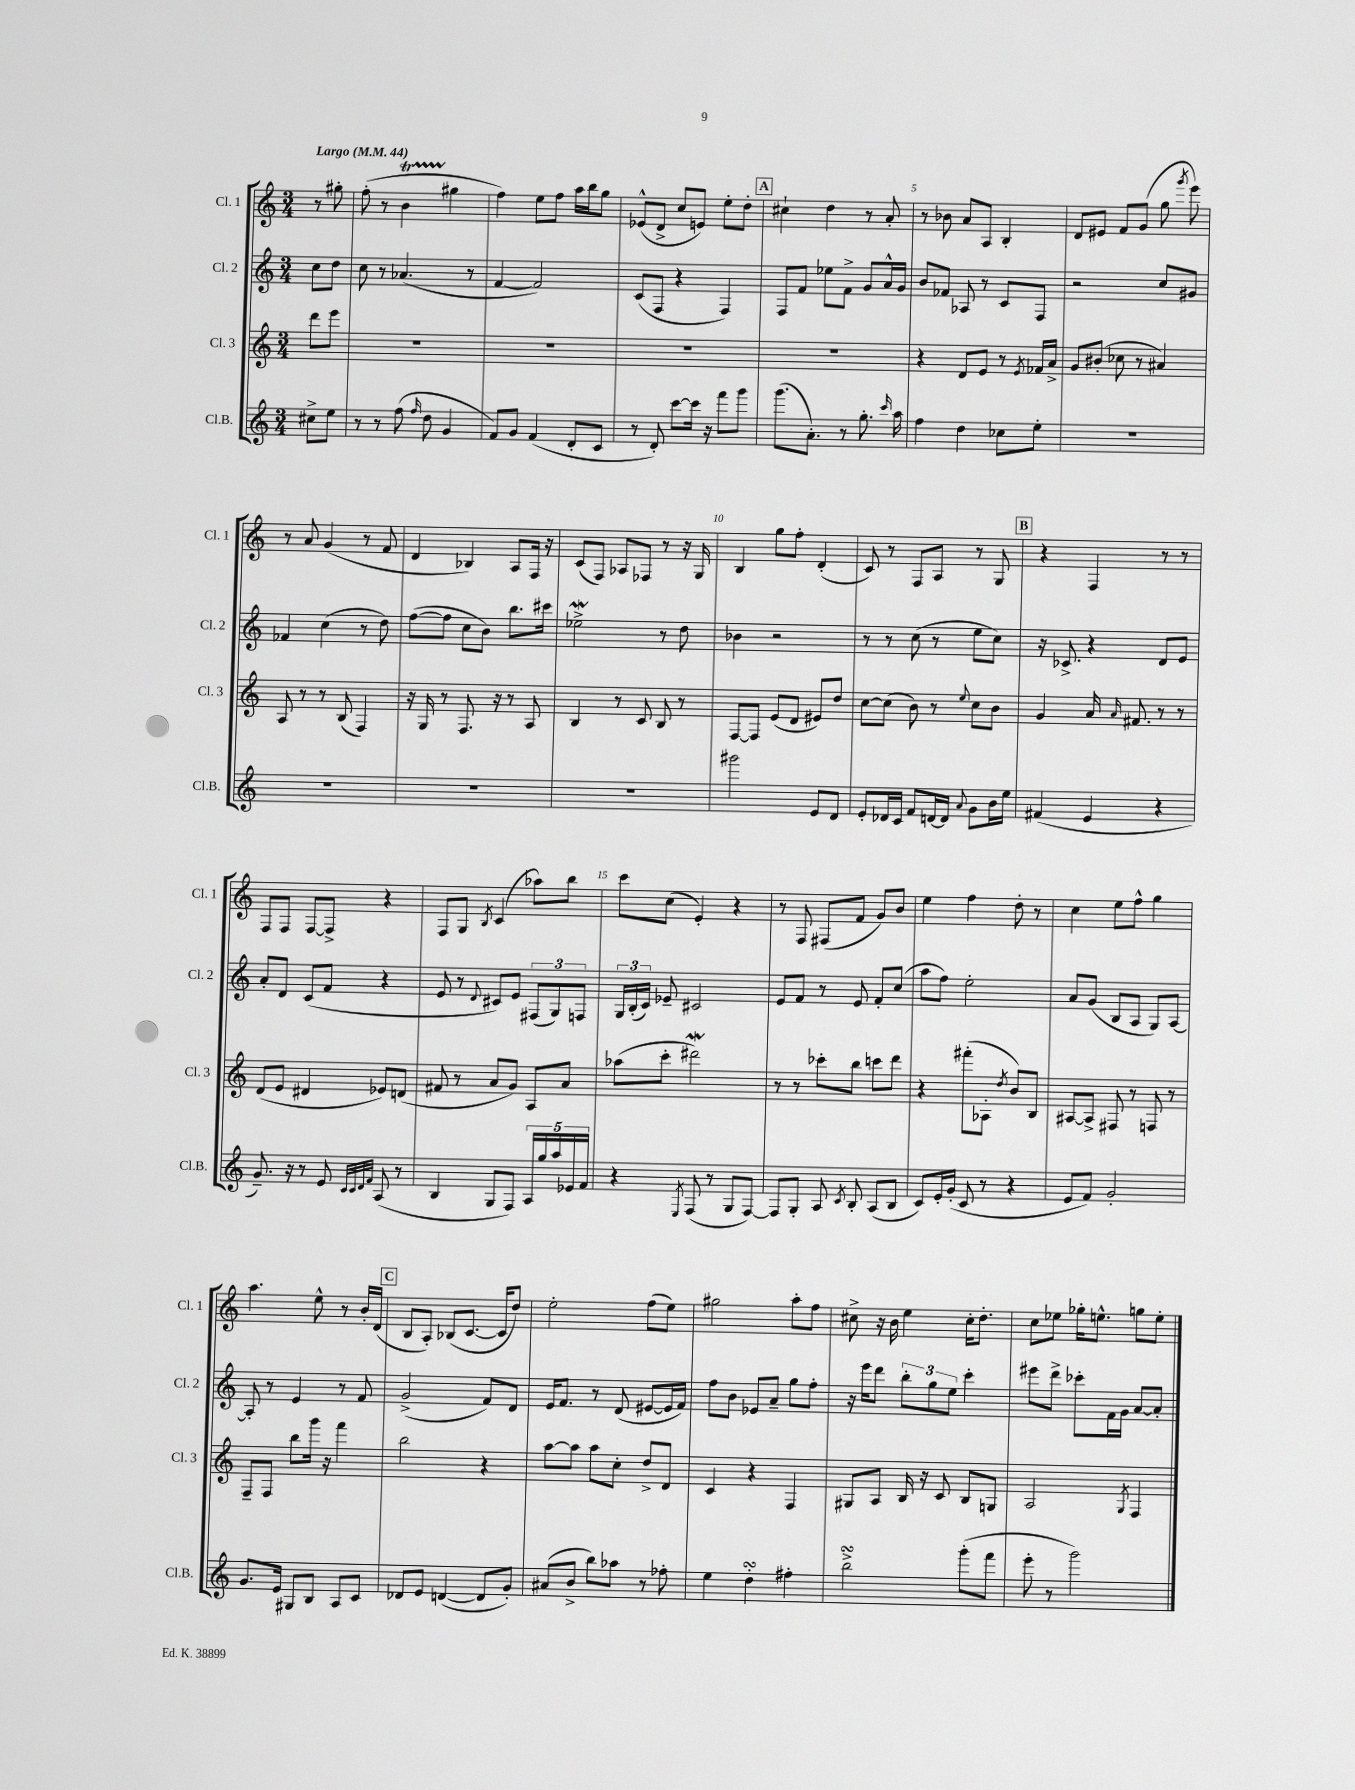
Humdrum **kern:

**kern	**kern	**kern	**kern
*part4	*part3	*part2	*part1
*staff4	*staff3	*staff2	*staff1
*I"Cl.B.	*I"Cl. 3	*I"Cl. 2	*I"Cl. 1
*I'Cl.B.	*I'Cl. 3	*I'Cl. 2	*I'Cl. 1
*clefG2	*clefG2	*clefG2	*clefG2
*k[]	*k[]	*k[]	*k[]
*M3/4	*M3/4	*M3/4	*M3/4
*MM44	*MM44	*MM44	*MM44
=	=	=	=
!	!	!	!LO:TX:a:B:t=Largo
8cc#X^\L	8ddd\L	8cc\L	8r
8ee\J	8eee\J	8dd\J	8gg#X'\
=1	=1	=1	=1
8r	2.r	8cc\	(8ff'\
8r	.	8r	8r
(8ff\	.	(4.a-X/	4bt\
16qqff/	.	.	.
8dd\	.	.	.
4g/	.	.	4gg#X\
.	.	8r	.
=2	=2	=2	=2
8f/L)	2.r	[4f/	4ff\)
8g/J	.	.	.
(4f/	.	2f/])	8ee\L
.	.	.	8ff\J
8d'/L	.	.	16aa\LL
.	.	.	16bb\J
8c/J	.	.	8gg\J
=3	=3	=3	=3
8r	2.r	(8c/L	(8e-X^^/L
8d'/)	.	8F/J	8d^/J
[8ccc\L	.	4r	8cc/L
16ccc\Jk]	.	.	8en/J)
16r	.	.	.
8fff\L	.	4F/)	8ee'\L
8ggg\J	.	.	8dd'\J
!!LO:REH:place=s1:t=A
=4	=4	=4	=4
(8.ggg\L	2.r	8F/L	4cc#X`\
.	.	8f/J	.
8.a'\J)	.	.	.
.	.	8ee-X\L	4dd\
8r	.	8f^\J	.
8.gg'\	.	8g/L	8r
.	.	16a^^/L	8a'/
16qqccc/	.	.	.
16aa\	.	16g/JJ	.
=5	=5	=5	=5
4ff\	4r	8b/L	8r
.	.	8f-X/J	8b-X\
4dd\	8d/L	8A-X/	8a/L
.	8e/J	8r	8A/J
8cc-X\L	8r	8c/L	4B'/
.	8qe/	.	.
8ee'\J	16f-X/LL	8F/J	.
.	16a^/JJ	.	.
=6	=6	=6	=6
2.r	8g/L	2r	8d/L
.	(8b#X'/J	.	8e#X/J
.	8cc-X\	.	8f/L
.	8r	.	(8g/J
.	4a#X/)	8cc/L	8gg\
.	.	.	8qggg/
.	.	8g#X/J	8eee\)
!!LO:LB:g=z
=7	=7	=7	=7
2.r	8A/	4f-X/	8r
.	8r	.	8a/
.	8r	(4cc\	(4g/
.	(8B/	.	.
.	4F/)	8r	8r
.	.	8dd\)	8f/
=8	=8	=8	=8
2.r	16r	([8ff\L	4d/
.	16G/	.	.
.	8r	8ff\J]	.
.	8.F/	8cc\L	4B-X/)
.	.	8b\J)	.
.	16r	.	.
.	8r	8.bb\L	8A/L
.	8A/	.	16F/Jk
.	.	16ccc#X\Jk	16r
=9	=9	=9	=9
2.r	4B/	2ee-Xw^\	(8c/L
.	.	.	8F/J)
.	8r	.	8A-X/L
.	8c/	.	8F-X/J
.	8B/	8r	8r
.	8r	8dd\	16r
.	.	.	16G/
=10	=10	=10	=10
2ggg#X\	[8F/L	4b-X\	4B/
.	8F/J]	.	.
.	(8e/L	2r	8gg\L
.	8d/J	.	8ff'\J
8e/L	8e#X/L)	.	(4d'/
8d/J	8dd/J	.	.
=11	=11	=11	=11
8e'/L	[8cc\L	8r	8c/)
16d-X/L	(8cc\J]	8r	8r
16c/JJ	.	.	.
8f/L	8b\)	(8cc\	8F/L
[16dn/L	8r	8r	8A/J
16d/JJ]	.	.	.
8qqa/	8qqee/	.	.
8g\L	8cc\L	8ee\L	8r
16b\L	8b\J	8cc\J)	8G/
16ee\JJ	.	.	.
!!LO:REH:place=s1:t=B
=12	=12	=12	=12
(4f#X/	4g/	16r	4r
.	.	8.c-X^/	.
4e/	16a/	4r	4F/
.	16qqa/	.	.
.	8.f#X/	.	.
4r	8r	8d/L	8r
.	8r	8e/J	8r
!!LO:LB:g=z
=13	=13	=13	=13
8.g~/)	(8d/L	8a'/L	8F/L
.	8e/J	8d/J	8F/J
16r	.	.	.
8r	4d#X/	(8c/L	[8F/L
8e/	.	8f/J	8F^/J]
32qqc/LLL	.	.	.
32qqc/	.	.	.
32qqd/	.	.	.
32qqf/JJJ	.	.	.
(8A/	8e-X/L)	4r	4r
8r	(8dn/J	.	.
=14	=14	=14	=14
4B/	8f#X/	8e/	8F/L
.	8r	8r	8G/J
.	.	8qqd/	8qB/
8G/L	8a/L	8c#X/L)	(4c/
8F/J)	8g/J)	8e/J	.
20A/LL	8A/L	(12F#X/L	8aa-X\L)
20gg/	.	.	.
.	.	12G/)	.
20aa/	.	.	.
.	8a/J	.	8bb\J
20e-X/	.	.	.
.	.	12Fn/J	.
20f/JJ	.	.	.
=15	=15	=15	=15
4r	(8aa-X\L	24G/LL	8ccc\L
.	.	(24B'/	.
.	.	24c/JJ)	.
.	8ccc'\J	8e-X~/	(8cc\J
8qE/	.	.	.
(8F/	2ddd#XW\)	2c#X/	4e'/)
8r	.	.	.
8G/L	.	.	4r
[8F/J)	.	.	.
=16	=16	=16	=16
8F/L]	8r	8e/L	8r
8G'/J	8r	8f/J	8F/
8A/	8ccc-X'\L	8r	(8F#X/L
8qc/	.	.	.
8B'/	8bb\J	8e/	8f/J
(8A/L	8cccn\L	8f'/L	8g/L)
8B/J	8ddd\J	(8cc/J	8b/J
=17	=17	=17	=17
8c/L)	4r	8aa\L	4ee\
16e'/L	.	8ff\J)	.
(16g'/JJ	.	.	.
8c/	(8fff#X'\L	2ee'\	4ff\
8r	8A-X'\J	.	.
.	8qdd/	.	.
4r	8b/L)	.	8dd'\
.	8B/J	.	8r
=18	=18	=18	=18
8e/L	[8A#X/L	8a/L	4cc\
8f/J)	8A#^/J]	(8g/J	.
2g'/	8F#X/	8B/L	8ee\L
.	8r	8A/J	8ff^^\J
.	8Fn/	8G/L)	4gg\
.	8r	[8A/J	.
!!LO:LB:g=z
=19	=19	=19	=19
8.g/L	8F~/L	8A'/]	4.aa\
.	8F/J	8r	.
16e/Jk	.	.	.
8G#X/L	8bb\L	4e/	.
8B/J	16ggg\Jk	.	8ee^^\
.	16r	.	.
8A/L	4fff\	8r	8r
8c/J	.	8f/	16b'/LL
.	.	.	(16d/JJ
!!LO:REH:place=s1:t=C
=20	=20	=20	=20
8d-X/L	2bb\	(2g^/	8B/L
8e/J	.	.	8A'/J)
([4dn/	.	.	(8B-X/L
.	.	.	[8.c/J
8d/L]	4r	8f/L)	.
.	.	.	16c/KL]
8g'/J)	.	8d/J	8dd/J)
=21	=21	=21	=21
(8a#X/L	[8aa\L	16e/KL	2ee'\
.	.	8.f/J	.
8b^/J	8aa\J]	.	.
8bb\L)	8aa\L	8r	.
8aa-X\J	8cc'\J	(8d/	.
8r	8dd^/L	[8e#X/L	(8ff\L
8ff-X'\	8d/J	16e#/L]	8ee\J)
.	.	16f/JJ)	.
=22	=22	=22	=22
4ee\	4c/	8ff\L	2gg#X\
.	.	8b\J	.
4ddsSSS'\	4r	8e-X/L	.
.	.	8a~/J	.
4ff#X'\	4F/	8gg\L	8aa'\L
.	.	8ff'\J	8ff\J
=23	=23	=23	=23
2bbsSsS^\	8G#X/L	16r	8cc#X^\
.	.	16eee\KL	.
.	8A/J	8ddd\J	16r
.	.	.	16b\
.	16B/	12bb'\L	4ee\
.	16r	.	.
.	.	12gg\	.
.	8c/	.	.
.	.	12ee\J	.
(8ggg'\L	8B/L	4ccc'\	16cc#'\KL
.	.	.	8.dd'\J
8fff\J	8Gn/J	.	.
=24	=24	=24	=24
8eee'\	2A/	8eee#X\L	8cc\L
8r	.	8ddd^\J	8ee-X\J
2ggg\)	.	8ccc-X'\L	16gg-X'\KL
.	.	.	8.een^^\J
.	.	16f\L	.
.	.	16g\JJ	.
.	8qG/	.	.
.	4F/	[8a/L	8ggn\L
.	.	8a'/J]	8ee'\J
==	==	==	==
*-	*-	*-	*-
